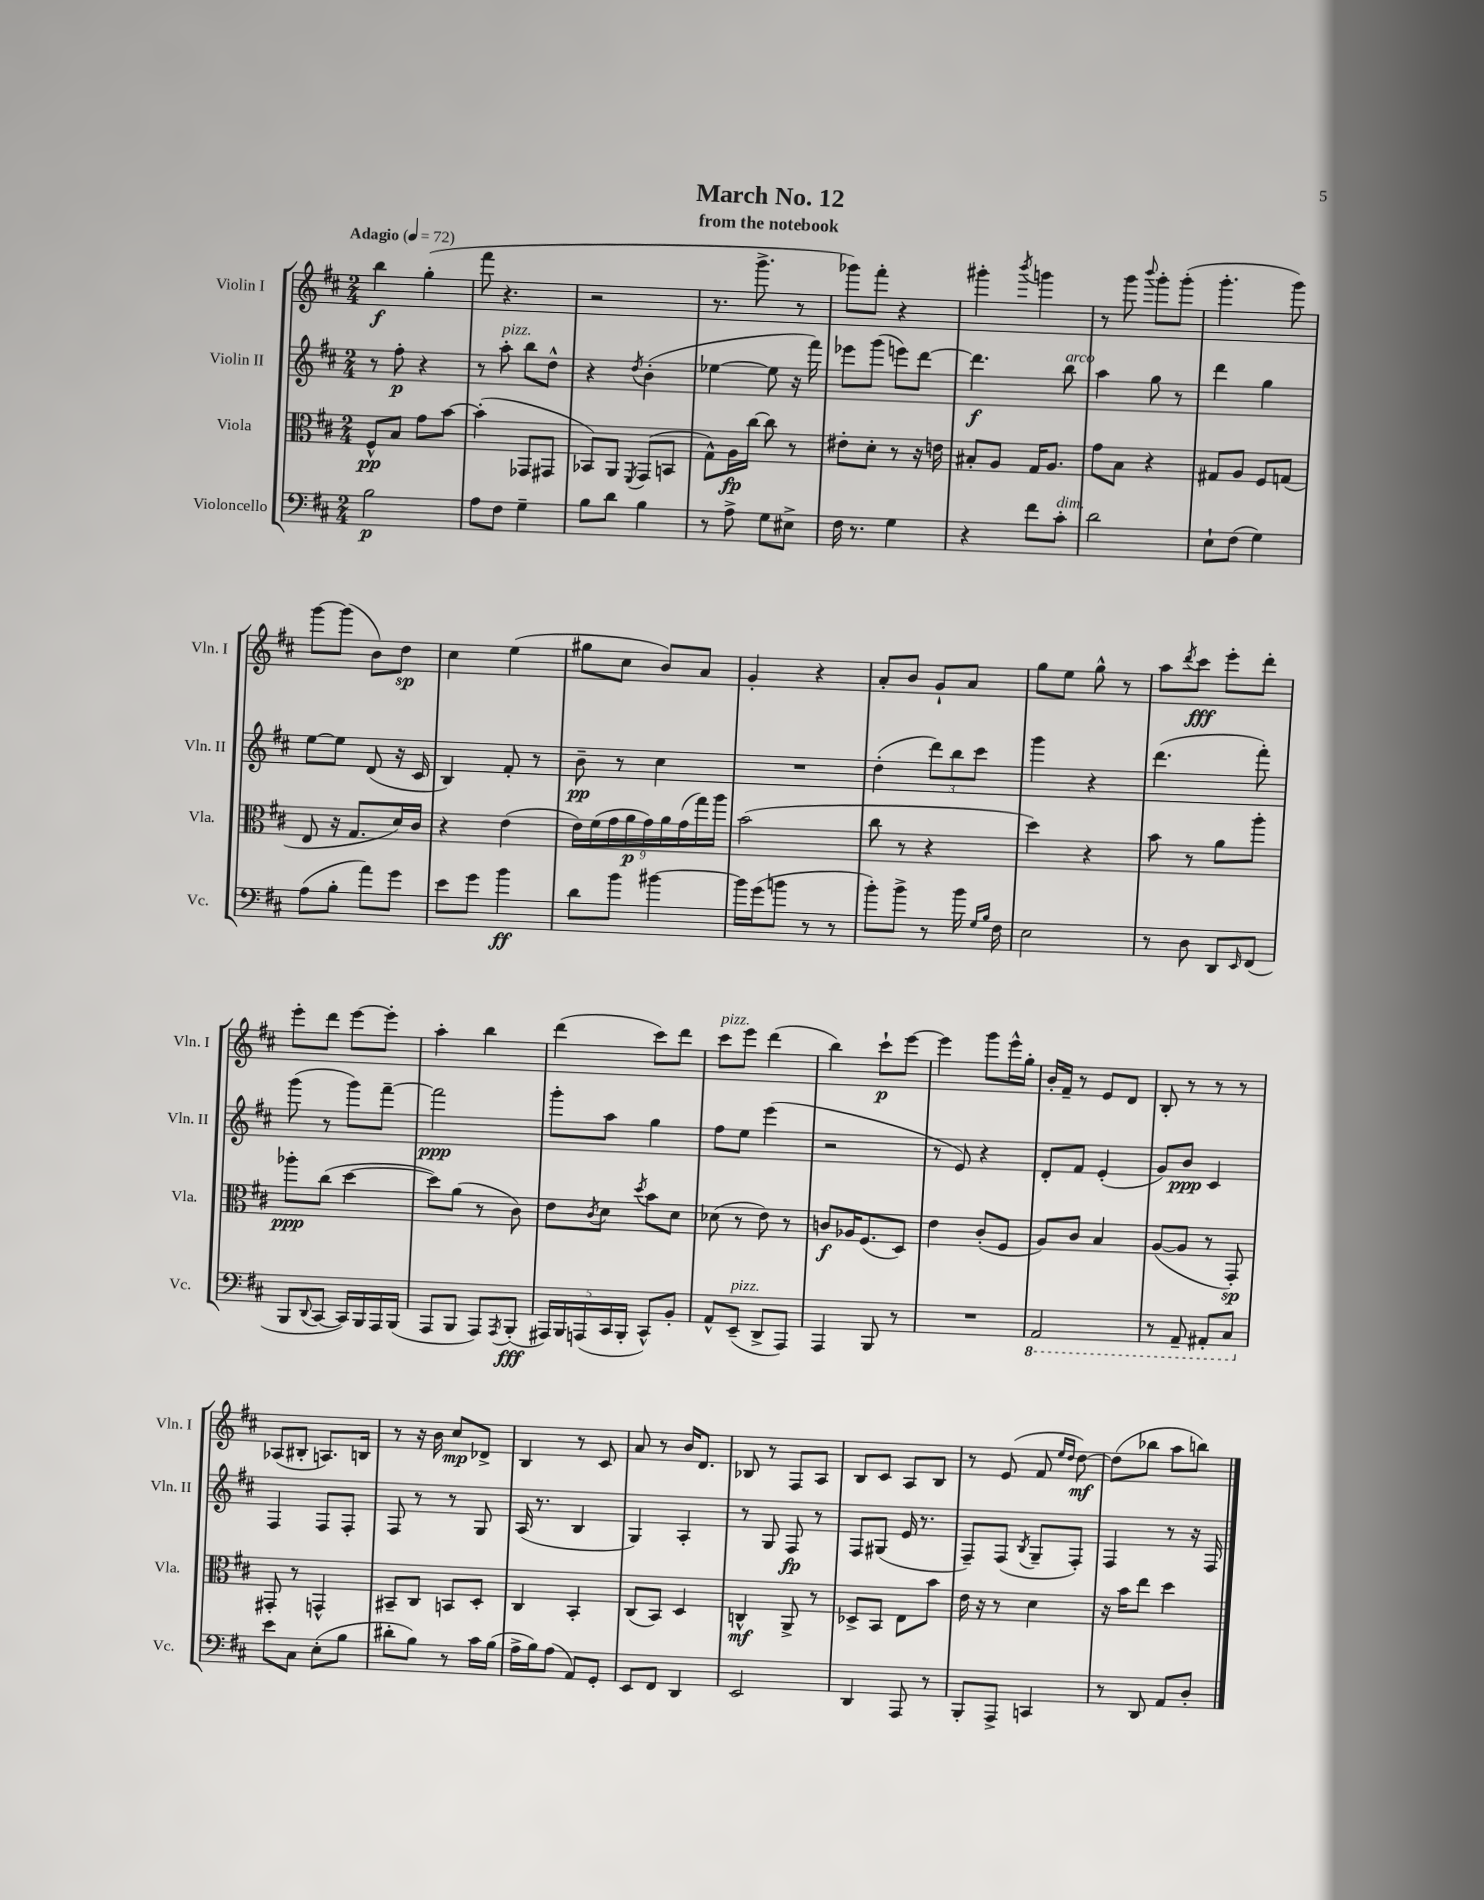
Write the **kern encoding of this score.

**kern	**kern	**kern	**kern
*staff4	*staff3	*staff2	*staff1
*clefF4	*clefC3	*clefG2	*clefG2
*k[f#c#]	*k[f#c#]	*k[f#c#]	*k[f#c#]
*M2/4	*M2/4	*M2/4	*M2/4
*MM72	*MM72	*MM72	*MM72
2B	8F#^^	8r	4bb
.	8B	8ff#'	.
.	8g	4r	(4gg'
.	[8b	.	.
=	=	=	=
8A	(4b']	8r	8fff#
8F#	.	8aa'	4.r
4G~	8GG-	8bb	.
.	8GG#	8dd^^	.
=	=	=	=
8B	8BB-)	4r	2r
8d	8AA	.	.
.	8qFF#	8qdd	.
4B	(8GG	(4b'	.
.	8BB	.	.
=	=	=	=
8r	8G^^)	[4ee-	8.r
8A^	16A	.	.
.	[16cc#	.	8.ggg^
8G	8cc#]	8ee-]	.
8E#^	8r	16r	8r
.	.	16fff#)	.
=	=	=	=
16F#	8e#'	8eee-	8ggg-)
8.r	.	.	.
.	8d'	(8ggg	8fff#'
4G	8r	8eee)	4r
.	16r	[8ddd	.
.	16e	.	.
=	=	=	=
4r	8B#'	4.ddd]	4ggg#'
.	8A	.	.
.	.	.	8qbbb
8f#	16G	.	4ggg
.	8.A	.	.
8c#'	.	8bb	.
=	=	=	=
2d	8g	4aa	8r
.	8B	.	8ggg
.	.	.	8qqbbb
.	4r	8gg	8ggg'
.	.	8r	(8ggg'
=	=	=	=
8E`	8G#	4ddd	4.ggg'
(8F#	8A	.	.
4G)	8F#	4gg	.
.	(8G	.	8ggg)
=	=	=	=
(8A	8E	[8ee	[8ggg
8B'	16r	8ee]	(8ggg]
.	8.G	.	.
8a)	.	(8d	8b)
8g	16d)	16r	8dd
.	16c#	16c#	.
=	=	=	=
8e	4r	4B)	4cc#
8g	.	.	.
4b	(4e	8f#'	(4ee
.	.	8r	.
=	=	=	=
8d	18e)	8b~	8gg#
.	(18f#	.	.
.	18g	.	.
8b	.	8r	8cc#
.	18a	.	.
.	18g)	.	.
[4b#	.	4cc#	8b)
.	18a	.	.
.	(18g	.	.
.	.	.	8a
.	18gg)	.	.
.	18aa	.	.
=	=	=	=
16b#]	(2b	2r	4g'
(16g	.	.	.
8b	.	.	.
8r	.	.	4r
8r	.	.	.
=	=	=	=
8b')	8cc#	(4dd'	8a'
8b^	8r	.	8b
8r	4r	12ddd)	8g`
.	.	12bb	.
16b	.	.	8a
.	.	12ccc#	.
16qqG	.	.	.
16qqB	.	.	.
16F#	.	.	.
=	=	=	=
2E	4dd)	4ggg	8gg
.	.	.	8ee
.	4r	4r	8gg^^
.	.	.	8r
=	=	=	=
8r	8b	(4.ddd	8aa
.	.	.	8qddd
8D	8r	.	8ccc#
8DD	8a	.	8eee'
16qqEE	.	.	.
(8FF#	8aa'	8fff#')	8ddd'
=	=	=	=
8BBB	8aa-'	(8ggg	8eee'
8qqDD	.	.	.
[8CC#	(8cc#	8r	8ddd
16CC#])	[4dd	8ggg)	[8eee
16BBB	.	.	.
16AAA	.	[8fff#~	8eee']
(16BBB	.	.	.
=	=	=	=
8AAA	8dd])	2fff#]	4aa'
8BBB	(8a	.	.
8AAA)	8r	.	4bb
8qAAA	.	.	.
(8BBB'	8c#)	.	.
=	=	=	=
20AAA#)	8e	8ggg'	(4ddd
20BBB	.	.	.
(20AAA	.	.	.
.	8qc#	.	.
.	8d	8aa	.
20CC#	.	.	.
20BBB'	.	.	.
.	8qdd	.	.
8CC#^^)	8b	4gg	8ccc#)
8BB'	8d	.	8ddd
=	=	=	=
8AA^^	(8d-	8ff#	8ccc#
(8EE~	8r	8ee	8eee
8DD^	8e)	(4eee	(4ddd
8AAA)	8r	.	.
=	=	=	=
4AAA	8c	2r	4bb)
.	16A-	.	.
.	(8.F#	.	.
8BBB	.	.	8ccc#`
8r	8D)	.	[8eee
=	=	=	=
2r	4e	8r	4eee]
.	.	8e)	.
.	(8c#'	4r	8ggg
.	8F#	.	16eee^^
.	.	.	16gg'
=	=	=	=
2AAA	8A)	8d'	16b'
.	.	.	16f#~
.	8c#	8f#	8r
.	4B	(4e'	8e
.	.	.	8d
=	=	=	=
8r	([8A	8g)	8B'
8AAA~	8A]	8b	8r
8AAA#'	8r	4c#	8r
8CC#	8GG')	.	8r
=	=	=	=
8e	8GG#'	4F#	(8A-
8C#	8r	.	8B#'
(8E'	4GG^^	8F#	8.A)
8B	.	8F#'	.
.	.	.	16B
=	=	=	=
8d#'	8BB#~	8F#	8r
8B)	8C#	8r	16r
.	.	.	16b
8r	8BB	8r	8cc#
16c#	8D'	8G	8d-^
(16B	.	.	.
=	=	=	=
16A^	4C#	(16A	4B
16B)	.	8.r	.
(8A	.	.	.
8AA)	4BB'	4B	8r
8GG'	.	.	8c#
=	=	=	=
8EE	(8C#	4G)	8a
8FF#	8BB)	.	8r
4DD	4D	4A'	16b
.	.	.	8.d
=	=	=	=
2EE	4C^^	8r	8B-
.	.	8G	8r
.	8AA^	8F#	8F#
.	8r	8r	8A
=	=	=	=
4DD	8D-^	8F#	8B
.	8BB	(8G#	8c#
8AAA	8E	16e	8A
.	.	8.r	.
8r	8b	.	8B
=	=	=	=
8BBB'	16e	8F#~)	8r
.	16r	.	.
8AAA^	8r	(8F#	(8e
.	.	8qB	.
4CC	4d	8G~	8f#
.	.	.	16qqee
.	.	.	16qqdd
.	.	8F#')	[8dd)
=	=	=	=
8r	16r	4F#	(8dd]
.	16b	.	.
8DD	8ee	.	8bb-
8AA	4dd	8r	8aa
8D'	.	16r	8bb)
.	.	16F#	.
==	==	==	==
*-	*-	*-	*-
